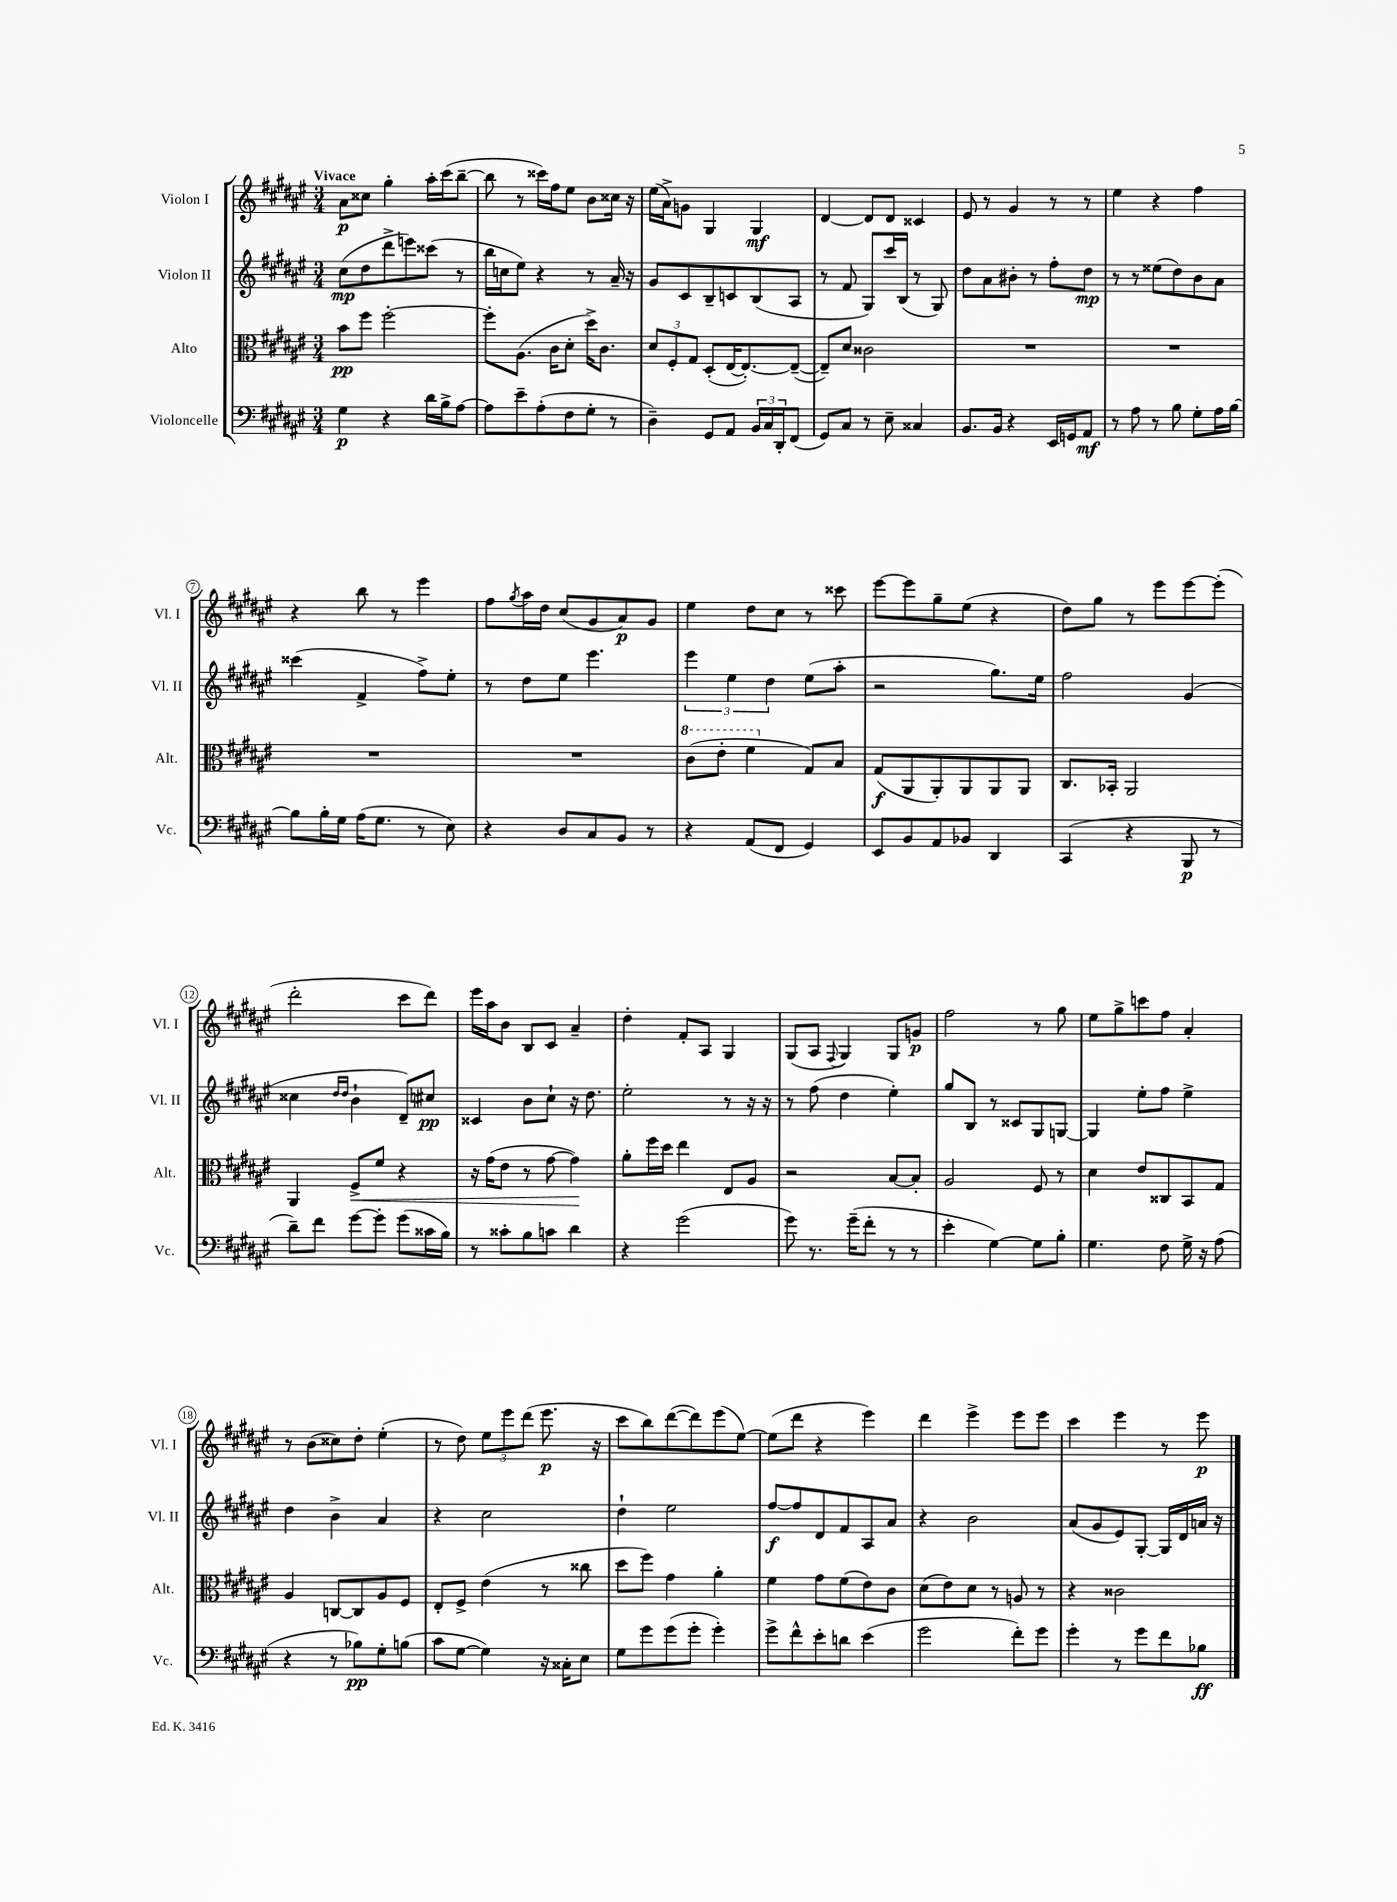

**kern	**kern	**kern	**kern
*staff4	*staff3	*staff2	*staff1
*clefF4	*clefC3	*clefG2	*clefG2
*k[f#c#g#d#a#e#]	*k[f#c#g#d#a#e#]	*k[f#c#g#d#a#e#]	*k[f#c#g#d#a#e#]
*M3/4	*M3/4	*M3/4	*M3/4
4G#	8b	(8cc#	8a#
.	8ff#	8dd#	8cc##
4r	[2ff#'	8ddd#^	4gg#'
.	.	8eee)	.
16d#	.	(8ccc##	16aa#'
16B^	.	.	(16ccc#
[8A#	.	8r	[8bb~
=	=	=	=
8A#]	8ff#']	16bb	8bb]
.	.	16cc	.
8e#~	(8.A#	8ee#)	8r
(8A#'	.	4r	16ccc##)
.	16c#	.	16ff#
8F#	8d#'	.	8ee#
8G#'	16dd#^)	8r	8b
.	8.c#	.	.
8r	.	16a#~	16cc##
.	.	16r	16r
=	=	=	=
4D#~)	12d#	8g#	(16ee#
.	.	.	16a#^)
.	12F#'	.	.
.	.	8c#	8g
.	12G#	.	.
8GG#	(8D#'	8B~	4G#
8AA#	[16E#	8c	.
.	8.E#'_)	.	.
24BB	.	(8B	4G#
24C#	.	.	.
24DD#'	.	.	.
(8FF#	(8E#~_	8A#	.
=	=	=	=
8GG#)	8E#~])	8r	[4d#
8C#	8d#	8f#	.
8r	2c##	8G#)	8d#]
8E#~	.	16ccc#	8d#
.	.	(16B	.
4C##	.	8r	4c##
.	.	8G#)	.
=	=	=	=
8.BB	2.r	8dd#	8e#
.	.	8a#	8r
16BB	.	.	.
4r	.	8b#'	4g#
.	.	8r	.
16EE#	.	8ff#'	8r
16GG	.	.	.
8AA#	.	8dd#	8r
=	=	=	=
8r	2.r	8r	4ee#
8A#	.	8r	.
8r	.	(8ee##	4r
8B	.	8dd#)	.
8G#'	.	8b	4ff#
16A#	.	8a#	.
[16B	.	.	.
=	=	=	=
8B]	2.r	(4ccc##	4r
16B'	.	.	.
16G#	.	.	.
(16A#	.	4f#^	8bb
8.G#	.	.	.
.	.	.	8r
8r	.	8ff#^)	4eee#
8E#)	.	8ee#'	.
=	=	=	=
4r	2.r	8r	8ff#
.	.	.	8qgg#
.	.	8dd#	16aa#
.	.	.	16dd#
8D#	.	8ee#	(8cc#
8C#	.	4.eee#	8g#
8BB	.	.	8a#)
8r	.	.	8g#
=	=	=	=
4r	(8cc#	6eee#	4ee#
.	8ee#'	.	.
.	.	6ee#	.
(8AA#	4ff#	.	8dd#
.	.	6dd#	.
8FF#	.	.	8cc#
4GG#)	8G#)	(8ee#	8r
.	8B	8aa#'	8ccc##
=	=	=	=
8EE#	(8G#	2r	[8eee#
8BB	8AA#	.	8eee#]
8AA#	8AA#')	.	8gg#~
8BB-	8AA#	.	(8ee#
4DD#	8AA#	8.gg#)	4r
.	8AA#	.	.
.	.	16ee#	.
=	=	=	=
(4CC#	8.C#	2ff#	8dd#)
.	.	.	8gg#
.	16BB-'	.	.
4r	2AA#	.	8r
.	.	.	8eee#
8BBB	.	(4g#	[8eee#
8r	.	.	(8eee#']
=	=	=	=
8d#~)	4AA#	4cc##	2ddd#'
8f#	.	.	.
.	.	16qqdd#	.
.	.	16qqdd#	.
[8g#	8F#^	4b`	.
8g#']	8f#	.	.
(8g#	4r	8d#~)	8ccc#
16c##	.	8cc#	8ddd#)
16B)	.	.	.
=	=	=	=
8r	16r	4c##	16eee#
.	(16g#	.	16aa#
8c##'	8e#	.	8b
8B	8r	8b	8B
8c	[8g#	8cc#`	8c#
4d#	4g#])	16r	4a#~
.	.	8.dd#	.
=	=	=	=
4r	8a#'	2ee#'	4dd#'
.	16ff#	.	.
.	16dd#	.	.
(2g#	4ee#	.	8f#'
.	.	.	8A#
.	8E#	8r	4G#
.	8A#	16r	.
.	.	16r	.
=	=	=	=
8g#)	2r	8r	(8G#
8.r	.	(8ff#	8A#
.	.	.	8qqF#
.	.	4dd#	4G#)
(16g#~	.	.	.
8f#'	.	.	.
8r	[8B	4ee#')	8G#
8r	8B']	.	8g
=	=	=	=
4e#'	2A#	8gg#	2ff#
.	.	8B	.
[4G#)	.	8r	.
.	.	8c##	.
8G#]	8F#	8G#	8r
8B'	8r	[8G	8gg#
=	=	=	=
4.G#	4d#	4G]	8ee#
.	.	.	8gg#^
.	8e#	8ee#'	8ccc
8F#	8C##	8ff#	8ff#
16G#^	8BB	4ee#^	4a#'
16r	.	.	.
(8A#	8G#	.	.
=	=	=	=
4r	4A#	4dd#	8r
.	.	.	(8b
8r	[8C	4b^	8cc##)
8B-)	8C]	.	8dd#'
8G#'	8A#	4a#	(4ee#'
(8B	8F#	.	.
=	=	=	=
8c#	8E#'	4r	8r
[8G#	8F#^	.	8dd#)
4G#])	(4e#	2cc#	12ee#
.	.	.	12eee#
.	.	.	(12ddd#
16r	8r	.	8.eee#
16C##'	.	.	.
8E#	8cc##	.	.
.	.	.	16r
=	=	=	=
8G#	8dd#	4dd#`	8ccc#
8g#	8ff#)	.	8bb)
(8g#	4g#	2ee#	([8ddd#
8g#'	.	.	8ddd#])
4g#')	4a#'	.	(8eee#
.	.	.	[8ee#)
=	=	=	=
8g#^	4f#	[8ff#	(8ee#]
8f#^^	.	8ff#]	8ddd#
8e#'	8g#	8d#	4r
8d	(8f#	8f#	.
(4e#	8e#)	8A#	4eee#)
.	8c#	8a#	.
=	=	=	=
2g#	(8d#	4r	4ddd#
.	8e#)	.	.
.	8d#	2b	4eee#^
.	8r	.	.
8f#')	8A	.	8eee#
8g#	8r	.	8eee#
=	=	=	=
4g#'	4r	(8a#	4ccc#
.	.	8g#	.
8r	2c##	8e#)	4eee#
8g#	.	[8G#'	.
8f#	.	16G#]	8r
.	.	16d#	.
8B-	.	16a	8eee#
.	.	16r	.
==	==	==	==
*-	*-	*-	*-
